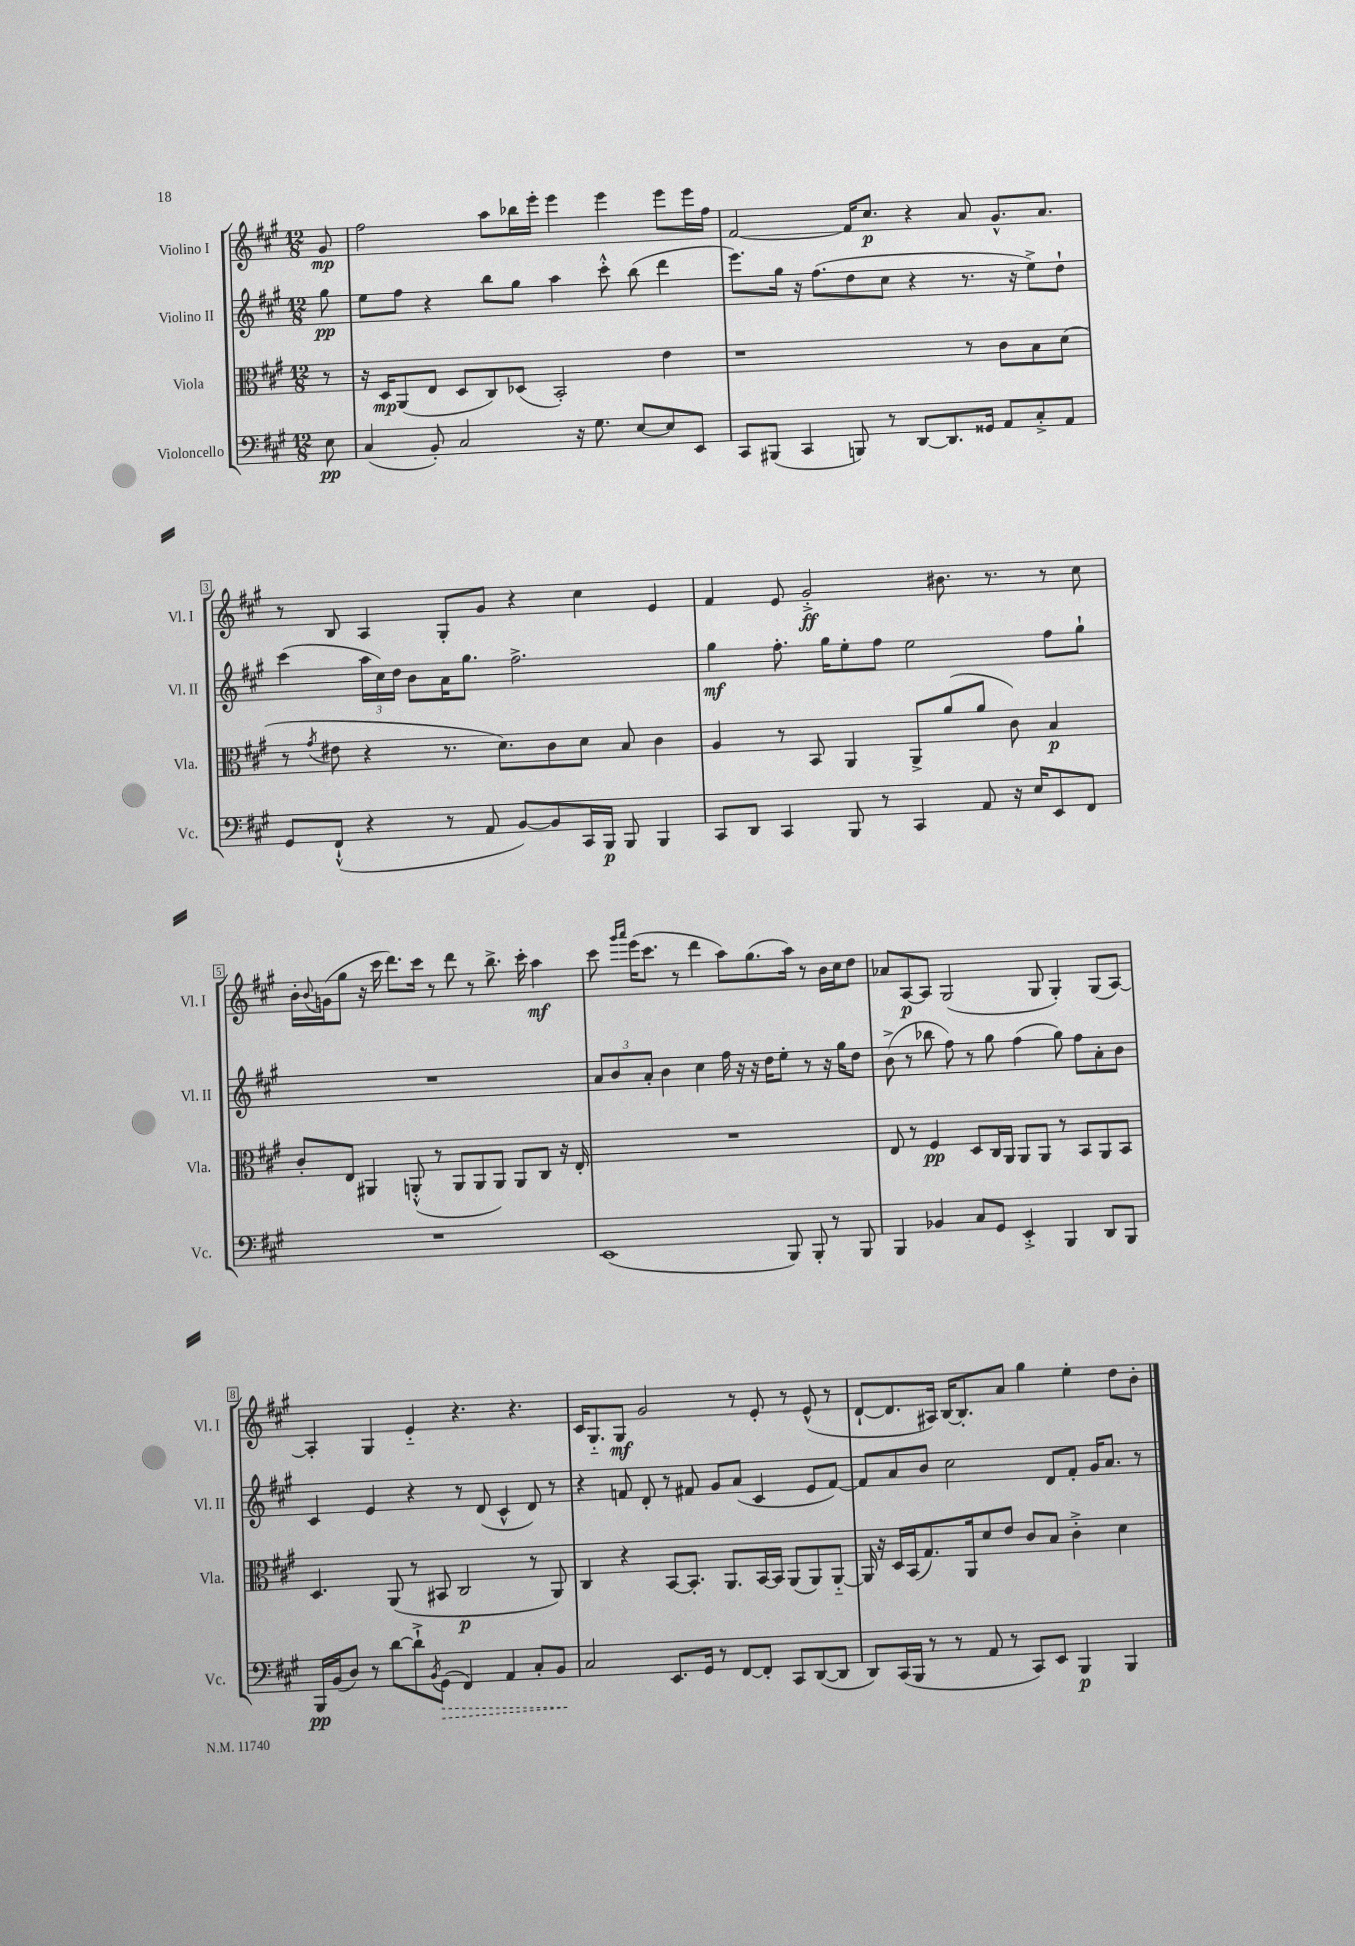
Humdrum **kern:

**kern	**kern	**kern	**kern
*staff4	*staff3	*staff2	*staff1
*clefF4	*clefC3	*clefG2	*clefG2
*k[f#c#g#]	*k[f#c#g#]	*k[f#c#g#]	*k[f#c#g#]
*M12/8	*M12/8	*M12/8	*M12/8
8E	8r	8gg#	8g#
=	=	=	=
(4C#	16r	8ee	2ff#
.	16D	.	.
.	(8AA	8ff#	.
8BB')	8E	4r	.
2C#	8D	.	.
.	8C#)	8bb	8aa
.	(8D-	8gg#	16bb-
.	.	.	16eee'
.	2BB')	4aa	4eee
16r	.	.	.
8.G#	.	.	.
.	.	8ccc#'^^	4eee
[8E	.	(8bb	.
8E]	4e	4ddd	8eee
8EE	.	.	16eee
.	.	.	16ff#
=	=	=	=
8CC#	1r	8.eee)	[2f#
(8BBB#	.	.	.
.	.	16gg#	.
4CC#	.	16r	.
.	.	(8.ff#	.
8BBB)	.	8dd	16f#]
.	.	.	8.cc#
8r	.	8cc#	.
[8DD	.	4r	4r
8.DD]	.	.	.
.	8r	8.r	8a
16GG##	.	.	.
8AA	8c#	.	8.g#^^
.	.	16r	.
8C#'^	8B	8ee^)	.
.	.	.	8.a
8AA	(8d	8dd`	.
=	=	=	=
8GG#	8r	(4ccc#	8r
.	8qg#	.	.
(8FF#`^^	8e#	.	8B
4r	4r	24aa	4A
.	.	24cc#)	.
.	.	24dd	.
.	.	8b	.
8r	8.r	16a	8G#'
.	.	8.gg#	.
8AA	.	.	8g#
.	8.d)	.	.
[8BB)	.	2.ff#^	4r
8BB]	8c#	.	.
16CC#	8d	.	4cc#
16BBB	.	.	.
8BBB	8B	.	.
4BBB	4c#	.	4e
=	=	=	=
8CC#	4A	4gg#	4f#
8DD	.	.	.
4CC#	8r	8.ff#'	8e
.	8BB	.	2g#'^
.	.	16gg#	.
8BBB	4AA	8ee'	.
8r	.	8ff#	.
4CC#	8AA^	2ee	.
.	(8a	.	8.b#
8AA	8a	.	.
.	.	.	8.r
16r	8c#)	.	.
16E	.	.	.
8EE	4B	8ff#	8r
8FF#	.	8gg#`	8cc#
=	=	=	=
1.r	8c#'	1.r	16b'
.	.	.	8qqb
.	.	.	(16g
.	8E	.	8gg#
.	4AA#	.	16r
.	.	.	16ccc#
.	.	.	8.ddd)
.	(8AA'^^	.	.
.	.	.	16ccc#
.	8r	.	8r
.	8AA	.	8ddd
.	8AA	.	8r
.	8AA)	.	8.bb^
.	8AA	.	.
.	.	.	16ccc#'
.	8C#	.	4aa
.	16r	.	.
.	16E'	.	.
=	=	=	=
(1EE	1.r	12a	8ccc#
.	.	12b	.
.	.	.	16qqggg#
.	.	.	16qqaaa
.	.	.	(16eee
.	.	12a'	.
.	.	.	8.ccc#
.	.	4b	.
.	.	.	8r
.	.	4cc#	4ddd
.	.	16ff#	8aa)
.	.	16r	.
.	.	16r	(8.gg#
.	.	16dd	.
8BBB)	.	8ee'	.
.	.	.	16aa)
8BBB'	.	8r	8r
8r	.	16r	16b
.	.	16gg#	16cc#
8BBB	.	8dd	8dd
=	=	=	=
4BBB	8E	(8b^	8a-
.	8r	8r	[8A
4BB-	4F#	8bb-	8A]
.	.	8ff#)	(2G#
8C#	8D	8r	.
8GG#	16C#	8gg#	.
.	16AA	.	.
4EE'^	8AA	(4ff#	.
.	8AA	.	8G#
4BBB	8r	8gg#)	4G#')
.	8BB	8ff#	.
8DD	8AA	8a'	(8G#
8BBB	8BB	8b	[8A)
=	=	=	=
16BBB	4.D	4c#	4A']
(16BB	.	.	.
8D)	.	.	.
8r	.	4e	4G#
[8d	(8AA	.	.
8d`^]	8r	4r	4e'~
8qBB	.	.	.
(8GG#	8BB#	.	.
4FF#)	2C#	8r	4.r
.	.	(8d	.
4AA	.	4c#^^	.
.	.	.	4.r
8C#'	8r	8d)	.
8BB	8AA)	8r	.
=	=	=	=
2C#	4C#	4r	16c#
.	.	.	8.G#'~
.	4r	8f	8G#
.	.	8d'	2g#
8.EE	[8BB	8r	.
.	8.BB']	8f#	.
16GG#	.	.	.
8r	.	8g#	.
.	8.AA	.	.
[8FF#	.	(8a	8r
8FF#']	[16BB	4c#	8e'
.	16BB]	.	.
8CC#	(8AA	.	8r
([8DD	8AA)	8e	(8e^^
8DD]	[8AA'~	[8f#)	8r
=	=	=	=
8DD)	16AA]	8f#]	[8d`
.	16r	.	.
(16CC#	16D	8a	8.d]
16BBB	(16BB	.	.
8r	8.G#)	8b	.
.	.	.	16A#)
8r	.	2cc#	[16B
.	16AA	.	8.B']
8AA	8d	.	.
8r	8e	.	8a
8CC#)	8c#	.	4gg#
8EE	8B	8d	.
4BBB	4c#'^	8f#'	4ee'
.	.	16g#	.
.	.	8.a	.
4BBB	4d	.	8dd
.	.	8r	8b'
==	==	==	==
*-	*-	*-	*-
